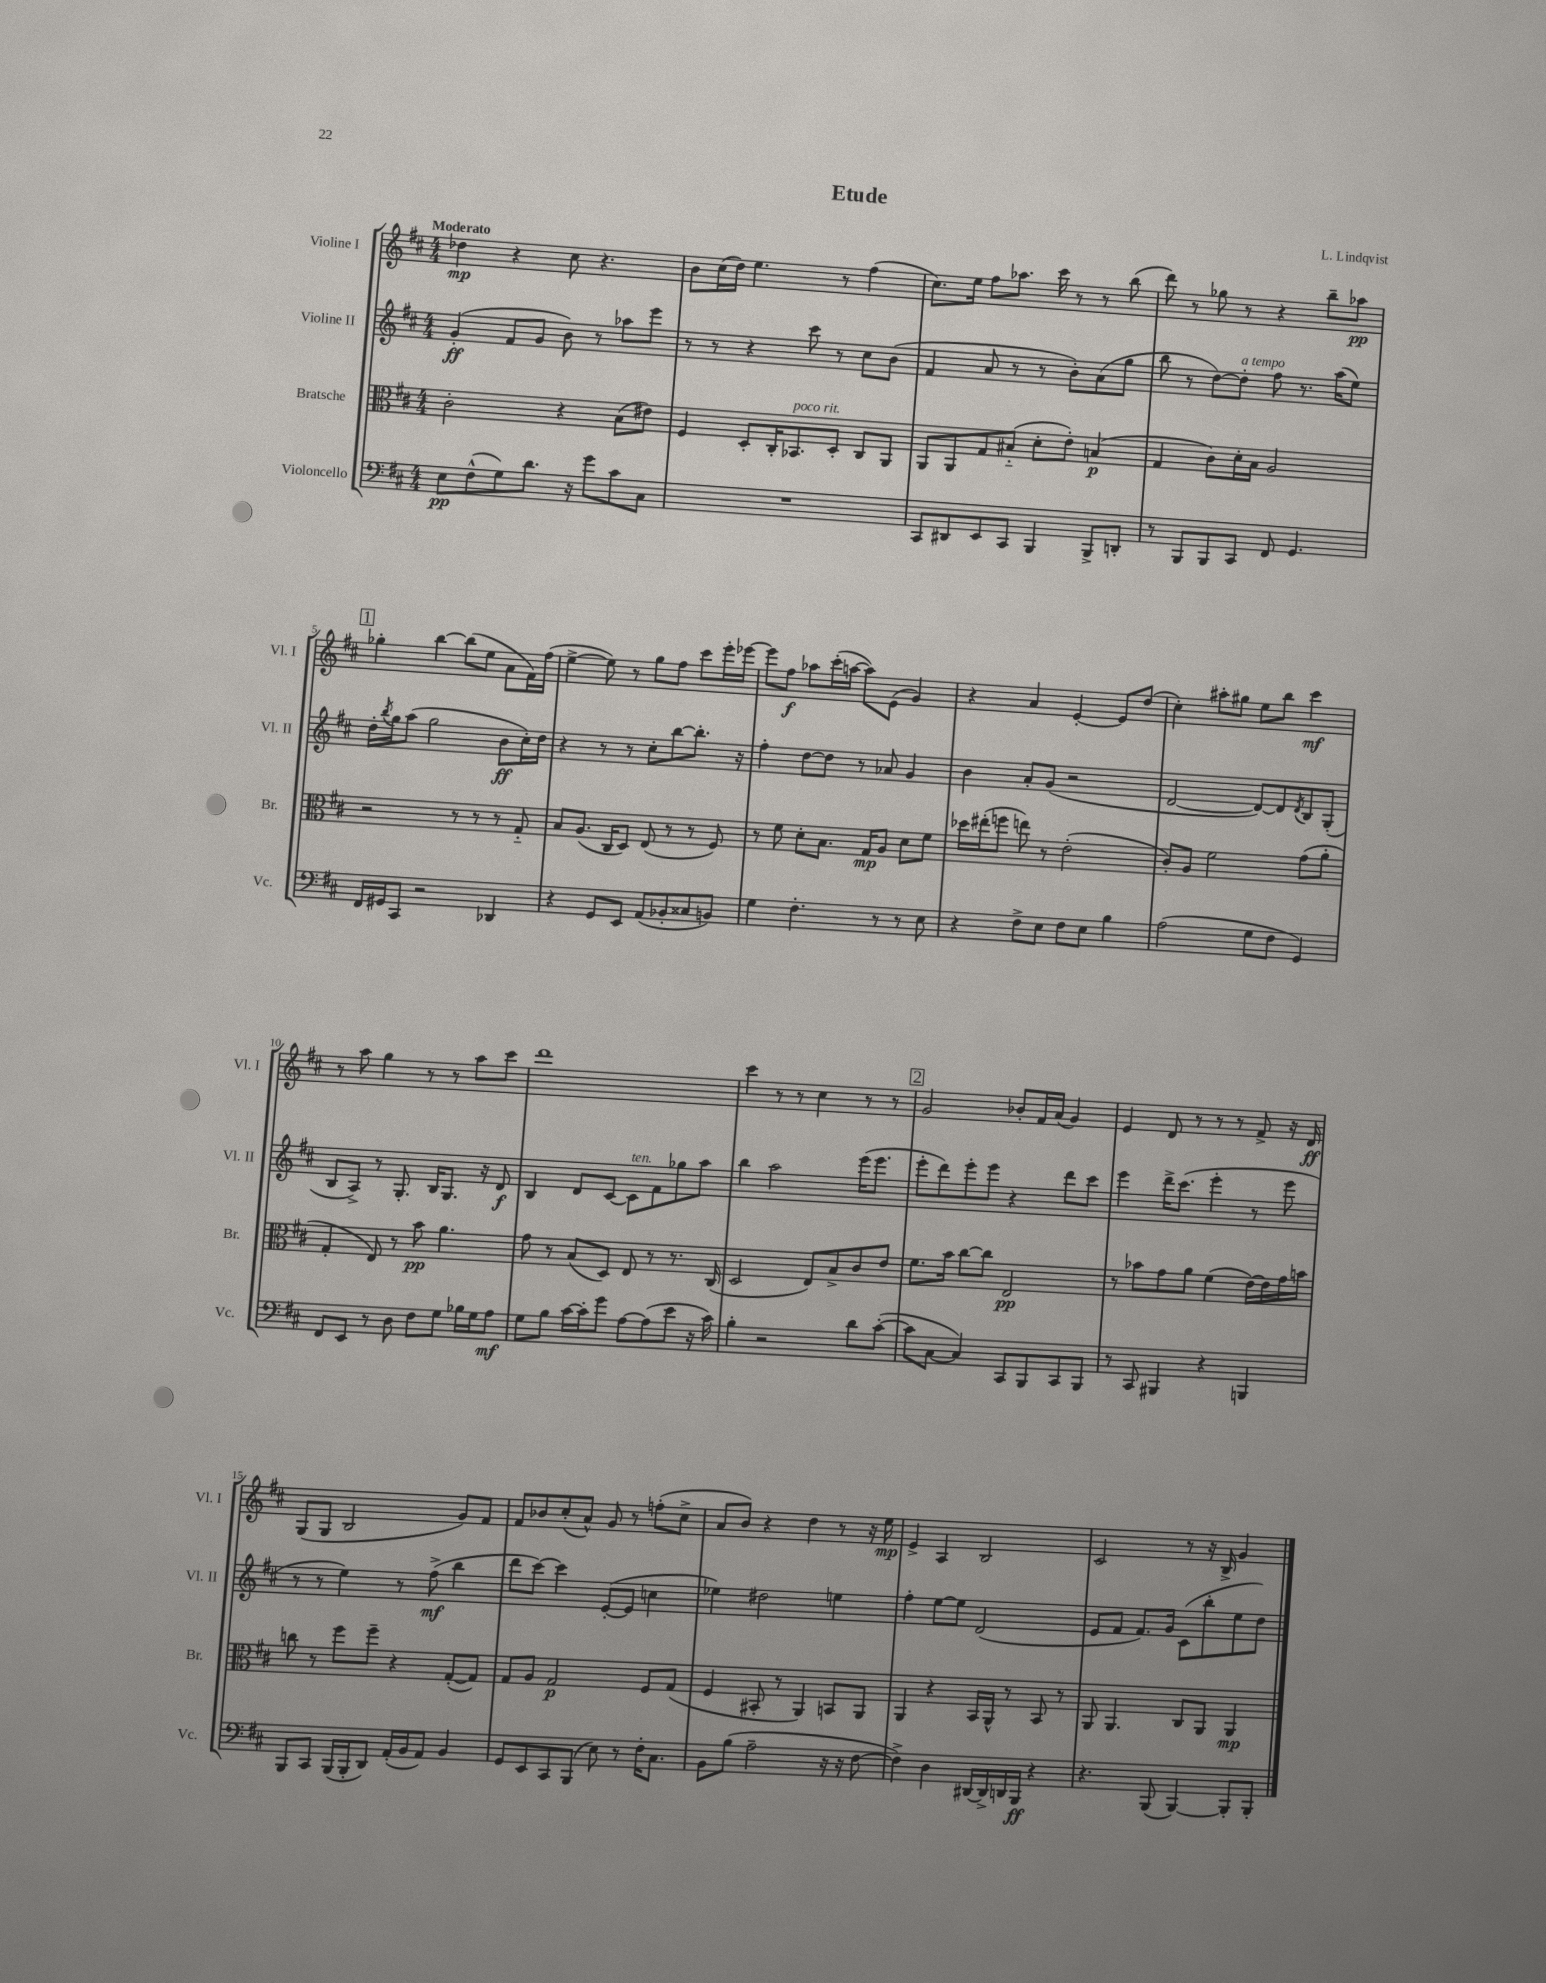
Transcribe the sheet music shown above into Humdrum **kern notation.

**kern	**kern	**kern	**kern
*staff4	*staff3	*staff2	*staff1
*clefF4	*clefC3	*clefG2	*clefG2
*k[f#c#]	*k[f#c#]	*k[f#c#]	*k[f#c#]
*M4/4	*M4/4	*M4/4	*M4/4
8E	2c#'	(4g'	4dd-
(8F#^^	.	.	.
8G)	.	8f#	4r
8.d	.	8g	.
.	4r	8b)	8cc#
16r	.	.	.
8g	.	8r	4.r
8c#	(8B	8aa-	.
8C#	8e#)	8eee	.
=	=	=	=
1r	4F#	8r	8b
.	.	8r	(16cc#
.	.	.	16dd)
.	8D'	4r	4.ee
.	16C#'	.	.
.	8.BB-	.	.
.	.	8ccc#	.
.	8D'	8r	8r
.	8C#	8cc#	(4ff#
.	8AA	(8b	.
=	=	=	=
8CC#	8AA	4f#	8.cc#)
8DD#	8AA	.	.
.	.	.	16ee
8EE	8G	8a	8ff#
8CC#	(8B#'~	8r	8.aa-
4BBB	8d'	8r	.
.	.	.	16ccc#
.	8e')	8b')	8r
8BBB^	(4B	(8a	8r
8DD'	.	8gg	(8bb
=	=	=	=
8r	4G	8bb	8ddd)
8BBB	.	8r	8r
8BBB	8c#)	[8dd)	8gg-
8CC#	16d'	8dd']	8r
.	16B	.	.
8FF#	2A	8ff#	4r
4.GG	.	8.r	.
.	.	.	8bb~
.	.	(16aa	.
.	.	8ee)	8aa-
=	=	=	=
16FF#	2r	16dd'	4gg-'
.	.	8qbb	.
16GG#	.	16gg	.
8CC#	.	(8aa	.
2r	.	2gg	[4bb
.	8r	.	(8bb]
.	8r	.	8ee
4DD-	8r	8b	8a
.	8G'~	16cc#')	16f#)
.	.	16dd	(16ff#
=	=	=	=
4r	8B	4r	[4ee^
.	(8.A	.	.
8GG	.	8r	8ee])
.	16C#	.	.
8EE	8D)	8r	8r
(8AA	(8E	8cc#'	8gg
8BB-'	8r	[8bb	8ff#
8C##	8r	8.bb']	8ccc#
8BB)	8F#)	.	16eee'
.	.	16r	[16eee-
=	=	=	=
4G	8r	4ff#'	8eee-]
.	8f#	.	8ff#
4.F#'	8d'	[8dd	8aa-
.	8.B	8dd]	(16ccc#'
.	.	.	[16aa
.	.	8r	8aa])
.	16G	.	.
8r	8A	8a-	(8e
8r	8d	4g	4g)
8E	8f#	.	.
=	=	=	=
4r	16dd-	4b	4r
.	(16ee#'	.	.
.	8ff	.	.
8F#^	8ee)	8a'	4a
8E	8r	(8g	.
8F#	(2e'	2r	[4e'
8E	.	.	.
4B	.	.	8e]
.	.	.	(8dd
=	=	=	=
(2A	8c#')	[2d	4cc#')
.	8A	.	.
.	2f#	.	8aa#'
.	.	.	8gg#
8G	.	8d_)	8ee
8F#	.	8d]	8bb
.	.	8qd	.
4GG)	(8g	8B	4ccc#
.	8a'	(8G'	.
=	=	=	=
8FF#	4G'	8B	8r
8EE	.	8A^)	8aa
8r	8E)	8r	4gg
8D	8r	8.G'	.
8F#	8b	.	8r
.	.	16B	.
8G	4.a	8.G	8r
16B-	.	.	8aa
16G	.	16r	.
8A	.	8d	8ccc#
=	=	=	=
8G	8g	4B	1ddd
8B	8r	.	.
[16c#	(8B	8d	.
16c#']	.	.	.
8g	8D)	[8c#	.
[8A	8E	8c#]	.
(8A]	8r	8f#	.
8e	8.r	8gg-	.
16r	.	8aa	.
16c#)	(16C#	.	.
=	=	=	=
4B'	2D	4bb	4ccc#
2r	.	2aa	8r
.	.	.	8r
.	8E)	.	4cc#
.	8B^	.	.
8d	8c#	(16eee	8r
.	.	8.eee	.
([8c#'	8e	.	8r
=	=	=	=
8c#]	8.f#	8eee'	2g
[8C#	.	8ddd)	.
.	16b	.	.
4C#])	[8cc#	8eee'	.
.	8cc#]	8eee	.
8CC#	2E	4r	8b-'
8BBB	.	.	16f#
.	.	.	(16a
8CC#	.	8ddd	4g)
8BBB	.	8ccc#	.
=	=	=	=
8r	8r	4eee	4e
8CC#	8b-	.	.
4BBB#	8g	16ddd^	8d
.	.	(8.ccc#	.
.	8a	.	8r
4r	(4f#	4eee'	8r
.	.	.	8r
4BBB	[16e)	8r	8f#^
.	16e]	.	.
.	16g	8eee	16r
.	16b	.	16d
=	=	=	=
8BBB	8cc	8r	(8G
8CC#	8r	8r	8G
(16BBB	8ff#	4ee)	2B
16BBB'	.	.	.
8DD)	8ff#~	.	.
(16AA'	4r	8r	.
16BB	.	.	.
8AA)	.	(8ff#^	.
4BB	([8G'	4bb	8g)
.	8G])	.	8f#
=	=	=	=
8GG	8G	8ddd	8f#
8EE	8A	[8ccc#)	8b-
8CC#	2G	4ccc#]	(8cc#'
(8BBB	.	.	8a^^)
8E)	.	([8e'	8g
8r	.	8e]	8r
16F#'	8F#	4cc	(8ff'
8.C#	.	.	.
.	(8G	.	8cc#^
=	=	=	=
8BB	4F#	4ee-)	8a
(8B	.	.	8b)
2A~	8BB#'	2dd#	4r
.	8r	.	.
.	4AA)	.	4dd
16r	8BB	4ee	8r
16r	.	.	.
[8F#	8AA	.	16r
.	.	.	16ee
=	=	=	=
4F#^])	4AA	4ff#'	4e^
4D	4r	[8ee	4A
.	.	8ee]	.
[16DD#	16BB	(2d	2B
16DD#^]	16AA^^	.	.
16DD	8r	.	.
16BBB	.	.	.
4r	8BB	.	.
.	8r	.	.
=	=	=	=
4.r	8AA	8e	2c#
.	4.AA	8f#	.
.	.	8.f#)	.
(8BBB	.	.	.
.	.	16g	.
[4BBB)	8C#	(8c#	8r
.	8AA	8bb'	16r
.	.	.	16B^
8BBB']	4AA	8ee	4g
8BBB'	.	8dd)	.
==	==	==	==
*-	*-	*-	*-
